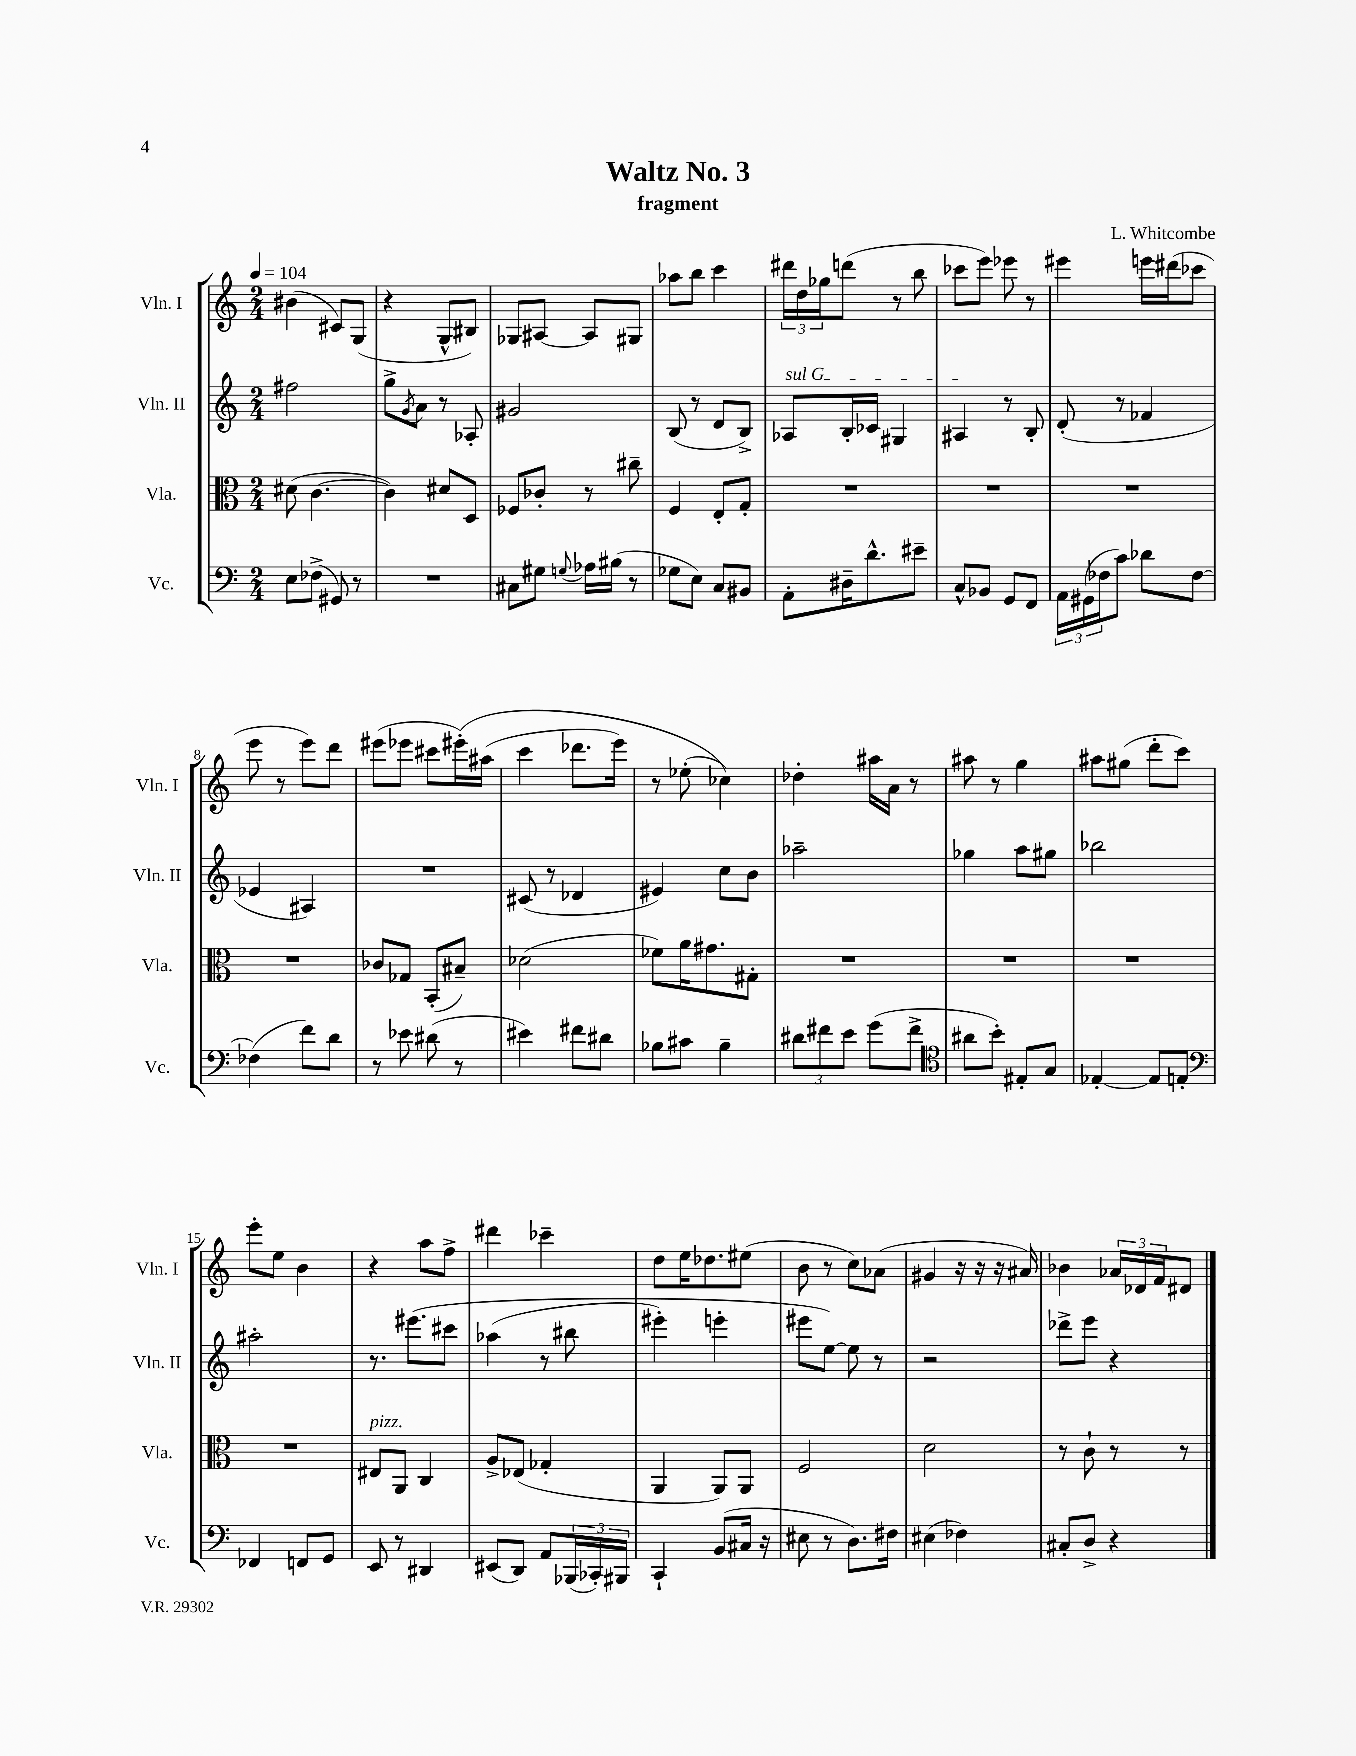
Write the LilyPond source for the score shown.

\header { title = "Waltz No. 3" composer = "L. Whitcombe" subtitle = "fragment" }
<<
\new StaffGroup <<
\new Staff = "s0" \with { instrumentName = "Vln. I" shortInstrumentName = "Vln. I" } {
    \clef treble \key c \major \numericTimeSignature \time 2/4 \tempo 4 = 104
    bis'4( cis'8) g8( |
    r4 g8-^ bis8) |
    ges8 ais8~ ais8 gis8 |
    aes''8 b''8 c'''4 |
    \tuplet 3/2 { dis'''16 d''16 ges''16 } d'''8( r8 b''8 |
    ces'''8 e'''8) ees'''8 r8 |
    eis'''4 e'''16 dis'''16( ces'''8 |
    e'''8 r8 e'''8) d'''8 |
    eis'''8( ees'''8 cis'''8 eis'''16-.)\( ais''16( |
    c'''4 des'''8. e'''16) |
    r8 ees''8-.( ces''4)\) |
    des''4-. ais''16 a'16 r8 |
    ais''8 r8 g''4 |
    ais''8 gis''8( d'''8-. c'''8) |
    e'''8-. e''8 b'4 |
    r4 a''8 f''8-> |
    dis'''4 ces'''4-- |
    d''8 e''16 des''8. eis''8( |
    b'8 r8 c''8) aes'8( |
    gis'4 r16 r16 r16 ais'16) |
    bes'4 \tuplet 3/2 { aes'16 des'16 f'16 } dis'8 \bar "|." |
}
\new Staff = "s1" \with { instrumentName = "Vln. II" shortInstrumentName = "Vln. II" } {
    \clef treble \key c \major \numericTimeSignature \time 2/4
    fis''2 |
    g''8-> \acciaccatura { g'8 } a'8 r8 aes8-. |
    gis'2 |
    b8( r8 d'8 b8->) |
    \once \override TextSpanner.bound-details.left.text = \markup { \italic "sul G" } aes8\startTextSpan b16-. ces'16 gis4 |
    ais4\stopTextSpan r8 b8-. |
    d'8-.( r8 fes'4 |
    ees'4 ais4) |
    R2 |
    cis'8( r8 des'4 |
    eis'4) c''8 b'8 |
    aes''2-- |
    ges''4 a''8 gis''8 |
    bes''2 |
    ais''2-. |
    r8. eis'''8.\( cis'''8 |
    aes''4( r8 bis''8 |
    eis'''4-.) e'''4-. |
    eis'''8 e''8~\) e''8 r8 |
    r2 |
    des'''8-> e'''8 r4 \bar "|." |
}
\new Staff = "s2" \with { instrumentName = "Vla." shortInstrumentName = "Vla." } {
    \clef alto \key c \major \numericTimeSignature \time 2/4
    dis'8( c'4.~ |
    c'4) dis'8 d8 |
    fes8 ces'8-. r8 cis''8-- |
    f4 e8-. g8-. |
    R2 |
    R2 |
    R2 |
    R2 |
    ces'8 ges8 b,8-.( bis8--) |
    des'2( |
    fes'8) a'16 gis'8. gis8-. |
    R2 |
    R2 |
    R2 |
    R2 |
    eis8^\markup { \italic "pizz." } a,8 c4 |
    a8-> ees8( ges4-. |
    a,4 a,8) a,8 |
    f2 |
    d'2 |
    r8 c'8-! r8 r8 \bar "|." |
}
\new Staff = "s3" \with { instrumentName = "Vc." shortInstrumentName = "Vc." } {
    \clef bass \key c \major \numericTimeSignature \time 2/4
    e8 fes8->( gis,8) r8 |
    R2 |
    cis8 gis8 \appoggiatura { g8 } aes16 bis16( r8 |
    ges8 e8) c8 bis,8 |
    a,8-. dis16-- d'8.-^ eis'8-- |
    c8-^ bes,8 g,8 f,8 |
    \tuplet 3/2 { a,16 gis,16( fes16 } c'8) des'8 fes8~ |
    fes4( f'8) d'8 |
    r8 ees'8 dis'8( r8 |
    eis'4) fis'8 dis'8 |
    bes8 cis'8 bes4-- |
    \tuplet 3/2 { dis'8 fis'8 e'8 } g'8( fis'8-> |
    \clef tenor ais'8 b'8-.) eis8-. g8 |
    ees4~-. ees8 e8-. |
    \clef bass fes,4 f,8 g,8 |
    e,8 r8 dis,4 |
    eis,8( d,8) a,8 \tuplet 3/2 { bes,,16( ces,16-.) bis,,16 } |
    c,4-! b,8( cis16 r16 |
    eis8 r8 d8.) fis16 |
    eis4( fes4) |
    cis8-. d8-> r4 \bar "|." |
}
>>
>>
